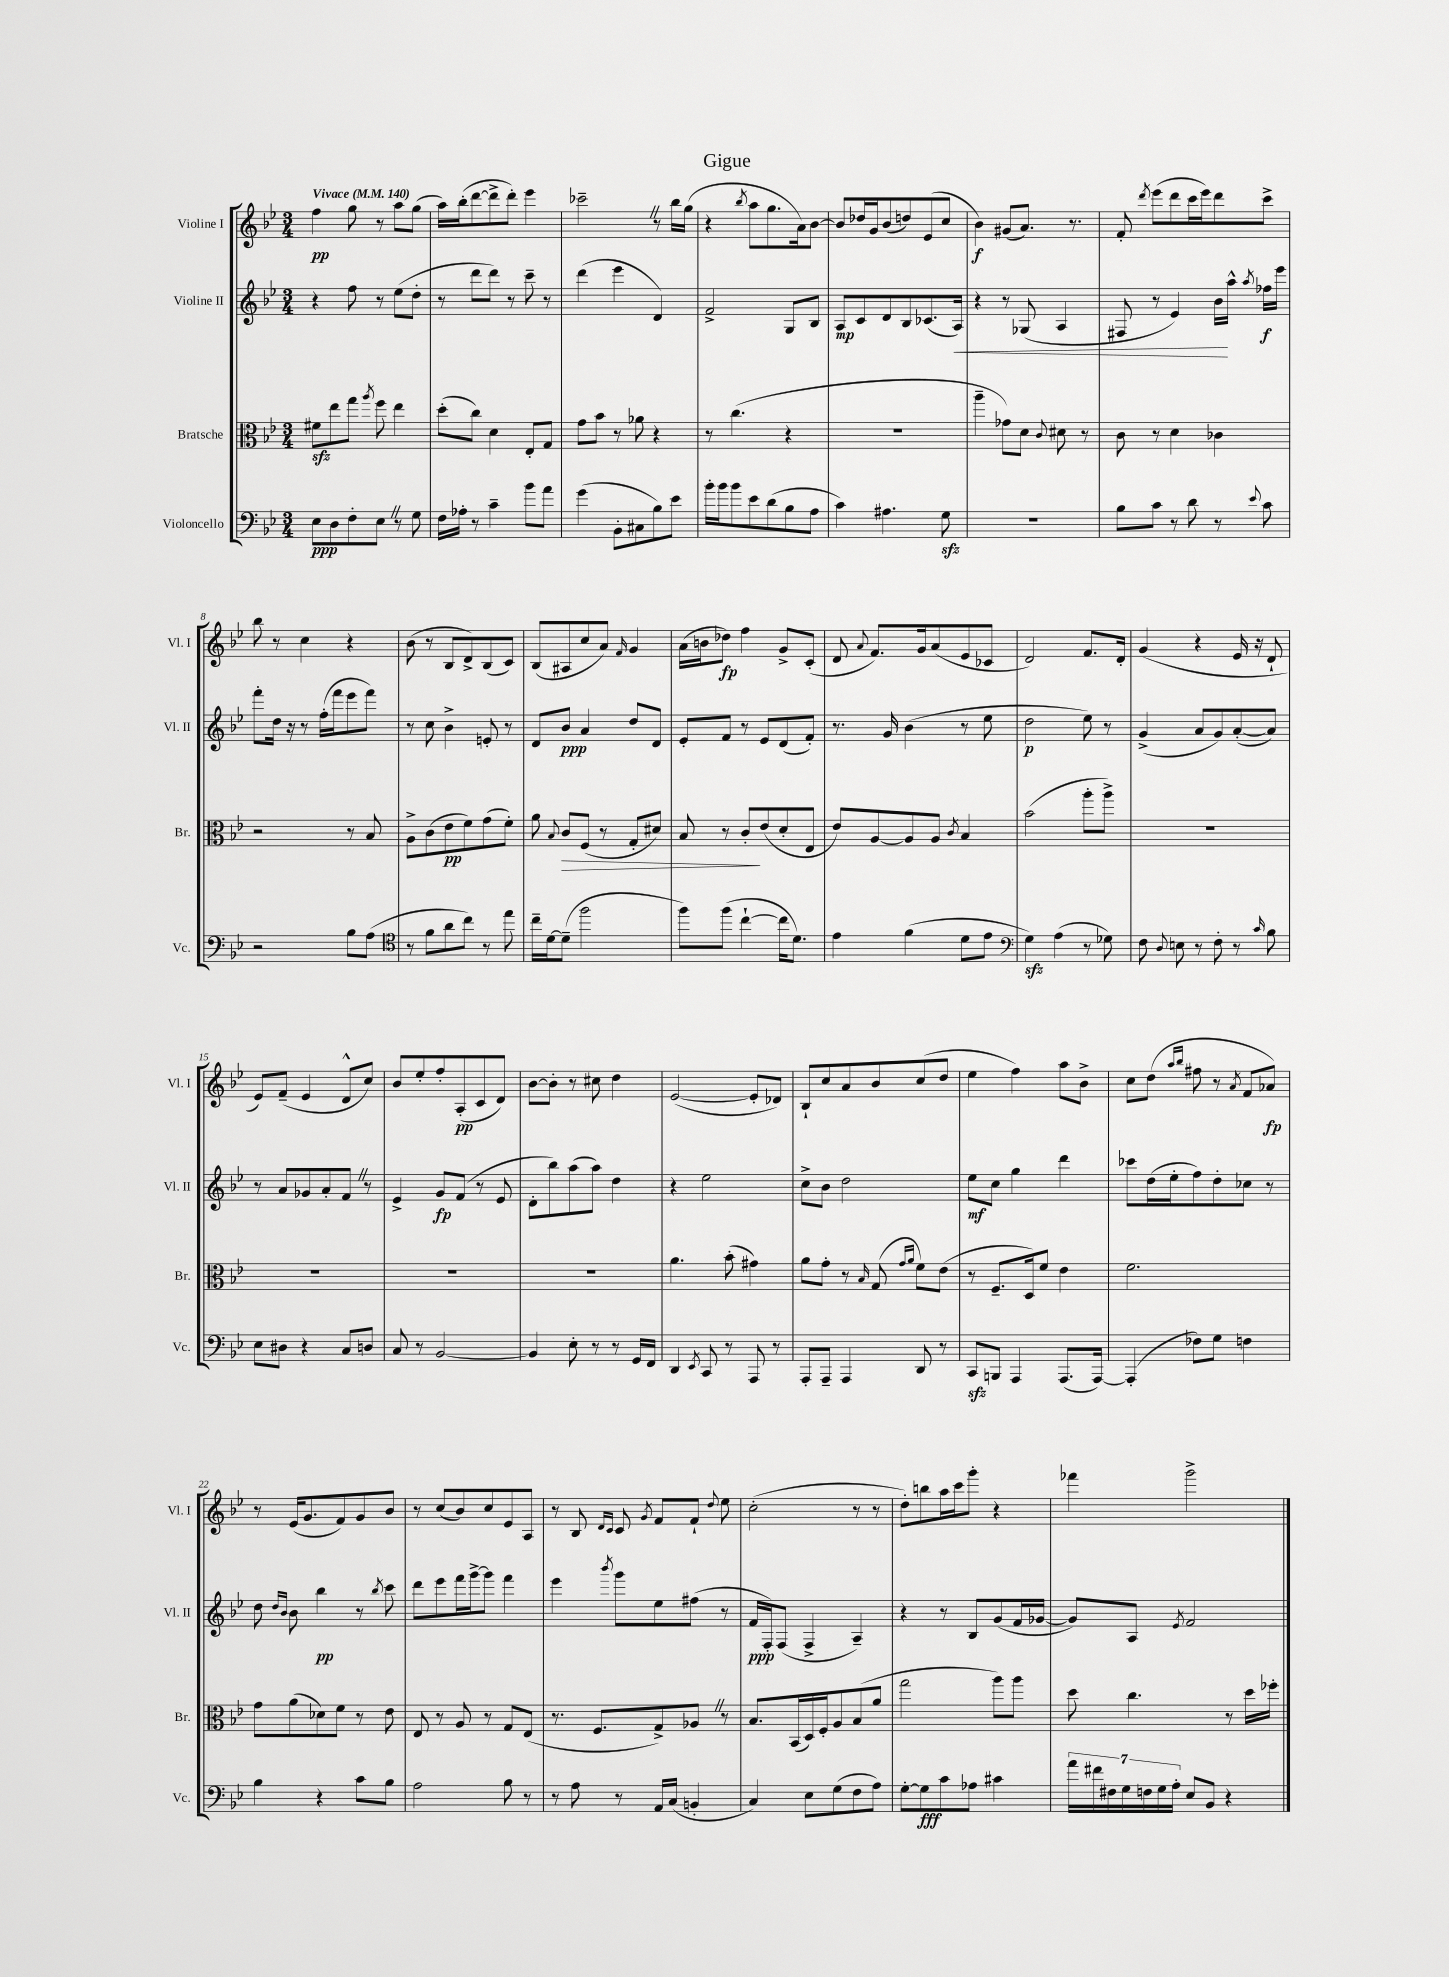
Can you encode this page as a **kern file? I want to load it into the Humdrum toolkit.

**kern	**dynam	**kern	**dynam	**kern	**dynam	**kern	**dynam
*part4	*part4	*part3	*part3	*part2	*part2	*part1	*part1
*staff4	*staff4	*staff3	*staff3	*staff2	*staff2	*staff1	*staff1
*I"Violoncello	*	*I"Bratsche	*	*I"Violine II	*	*I"Violine I	*
*I'Vc.	*	*I'Br.	*	*I'Vl. II	*	*I'Vl. I	*
*clefF4	*	*clefC3	*	*clefG2	*	*clefG2	*
*k[b-e-]	*	*k[b-e-]	*	*k[b-e-]	*	*k[b-e-]	*
*M3/4	*	*M3/4	*	*M3/4	*	*M3/4	*
*MM140	*	*MM140	*	*MM140	*	*MM140	*
=1	=1	=1	=1	=1	=1	=1	=1
!	!	!	!	!	!	!LO:TX:a:B:t=Vivace	!
8E-\L	ppp	8f#Xzz\L	.	4r	.	4ff\	pp
8D\	.	8ee-\	.	.	.	.	.
8F'\	.	8gg\J	.	8ff\	.	8gg\	.
.	.	8qaa/	.	.	.	.	.
8E-Z\J	.	8ff\	.	8r	.	8r	.
8r	.	4ee-\	.	(8ee-\L	.	8aa\L	.
8G\	.	.	.	8dd'\J	.	(8gg\J	.
=2	=2	=2	=2	=2	=2	=2	=2
16F\LL	.	(8dd'\L	.	8r	.	16aa\LL)	.
16A-X'\JJ	.	.	.	.	.	(16bb-'\J	.
8r	.	8cc\J)	.	8ddd\L	.	[8ddd\	.
4c~\	.	4d\	.	8ddd\J)	.	8ddd^\]	.
.	.	.	.	8r	.	8ddd'\J)	.
8b-\L	.	8E-'/L	.	8ccc~\	.	4eee-\	.
8a\J	.	8G/J	.	8r	.	.	.
=3	=3	=3	=3	=3	=3	=3	=3
(4g\	.	8g\L	.	(4ddd\	.	2ccc-X~Z\	.
.	.	8b-\J	.	.	.	.	.
8BB-'\L	.	8r	.	4eee-\	.	.	.
8C#X\	.	8a-X\	.	.	.	.	.
8B-\)	.	4r	.	4d/)	.	8r	.
8e-\J	.	.	.	.	.	16bb-\LL	.
.	.	.	.	.	.	(16gg\JJ	.
=4	=4	=4	=4	=4	=4	=4	=4
16b-'\LL	.	8r	.	2f^/	.	4r	.
16b-\J	.	.	.	.	.	.	.
8b-\	.	(4.cc\	.	.	.	.	.
.	.	.	.	.	.	8qbb-/	.
8e-\	.	.	.	.	.	8aa\L	.
(8d\	.	.	.	.	.	8.gg\	.
8B-\	.	4r	.	8G/L	.	.	.
.	.	.	.	.	.	16a\k)	.
8A\J	.	.	.	8B-/J	.	[8b-\J	.
=5	=5	=5	=5	=5	=5	=5	=5
4c\)	.	2.r	.	8A/L	mp	8b-/L]	.
.	.	.	.	8c/	.	16dd-X/L	.
.	.	.	.	.	.	16g/J	.
4.A#X\	.	.	.	8d/	.	(8b-/	.
.	.	.	.	8B-/	.	8ddn/)	.
.	.	.	.	(8.c-X/	.	(8e-/	.
8Gzz\	.	.	.	.	.	8cc/J	.
!	!	!	!	!	!LO:HP:b	!	!
.	.	.	.	16A/Jk)	<	.	.
=6	=6	=6	=6	=6	=6	=6	=6
2.r	.	4aa~\	.	4r	.	4b-\)	f
.	.	8g-X\L)	.	8r	.	(8g#X/L	.
.	.	8d\J	.	(8G-X/	.	8.a/J)	.
.	.	8qqc/	.	.	.	.	.
.	.	8d#X\	.	4A/	.	.	.
.	.	.	.	.	.	8.r	.
.	.	8r	.	.	.	.	.
=7	=7	=7	=7	=7	=7	=7	=7
8B-\L	.	8c\	.	8F#X/	.	8f'/	.
.	.	.	.	.	.	8qddd/	.
8c\J	.	8r	.	8r	.	(8eee-\L	.
8r	.	4d\	.	4e-/)	.	8ddd\	.
8d\	.	.	.	.	.	16ccc\L	.
.	.	.	.	.	.	16eee-\J)	.
8r	.	4c-X\	.	16b-\LL	.	8ddd\	.
.	.	.	.	16aa^^\JJ	[	.	.
8qqe-/	.	.	.	8qaa/	.	.	.
8c\	.	.	.	16ff-X\LL	f	8ccc^\J	.
.	.	.	.	16eee-\JJ	.	.	.
!!LO:LB:g=z
=8	=8	=8	=8	=8	=8	=8	=8
2r	.	2r	.	8fff'\L	.	8bb-\	.
.	.	.	.	16dd\Jk	.	8r	.
.	.	.	.	16r	.	.	.
.	.	.	.	8r	.	4cc\	.
.	.	.	.	(16ff'\LL	.	.	.
.	.	.	.	16fff\J	.	.	.
8B-\L	.	8r	.	8eee-\	.	4r	.
(8A\J	.	8B-/	.	8fff\J)	.	.	.
=9	=9	=9	=9	=9	=9	=9	=9
*clefC4	*	*	*	*	*	*	*
8r	.	8A^\L	.	8r	.	(8b-\	.
8f\L	.	(8c\	.	8cc\	.	8r	.
8a\	.	8e-\	pp	4b-^\	.	8B-/L	.
8cc\J)	.	8f\)	.	.	.	8d^/)	.
8r	.	(8g\	.	8en'/	.	(8B-/	.
8ee-\	.	8f'\J)	.	8r	.	8c/J)	.
=10	=10	=10	=10	=10	=10	=10	=10
16cc~\LL	.	8a\	.	8d/L	.	(8B-/L	.
[16d\J	.	.	.	.	.	.	.
.	.	8qqB-/	.	.	.	.	.
!	!	!	!LO:HP:b	!	!	!	!
(8d~\J]	.	8c/L	>	8b-/J	ppp	8A#X/	.
2ff\	.	(8F/J	.	4a/	.	8cc/	.
.	.	8r	.	.	.	8a/J)	.
.	.	.	.	.	.	16qqf/	.
.	.	8G'/L	.	8dd/L	.	4g/	.
.	.	8d#X/J)	.	8d/J	.	.	.
=11	=11	=11	=11	=11	=11	=11	=11
8ff\L)	.	8B-/	.	8e-'/L	.	(16a\LL	.
.	.	.	.	.	.	16bn\J	.
(8ff\J	.	8r	.	8f/J	.	8dd-X\J)	fp
[4cc`\	.	8c'/L	.	8r	.	4ff\	.
.	.	(8e-/	]	8e-/L	.	.	.
16cc\KL]	.	8d'/	.	(8d/	.	8g^/L	.
8.d\J)	.	.	.	.	.	.	.
.	.	8E-/J	.	8f'/J)	.	(8c'/J	.
=12	=12	=12	=12	=12	=12	=12	=12
4e-\	.	8e-/L)	.	8.r	.	8d/	.
.	.	.	.	.	.	8qqa/	.
.	.	[8A/	.	.	.	8.f/L)	.
.	.	.	.	16g/	.	.	.
(4f\	.	8A/]	.	(4b-\	.	.	.
.	.	.	.	.	.	16g/k	.
.	.	8A/J	.	.	.	(8a/	.
.	.	8qc/	.	.	.	.	.
8d\L	.	4B-/	.	8r	.	8e-/	.
8e-\J	.	.	.	8ee-\	.	8c-X/J	.
=13	=13	=13	=13	=13	=13	=13	=13
*clefF4	*	*	*	*	*	*	*
4Gzz\)	.	(2b-\	.	2dd\	p	2d/)	.
(4A\	.	.	.	.	.	.	.
8r	.	8aa'\L	.	8ee-\)	.	8.f/L	.
8G-X\)	.	8aa^\J)	.	8r	.	.	.
.	.	.	.	.	.	16d'/Jk	.
=14	=14	=14	=14	=14	=14	=14	=14
8F\	.	2.r	.	(4g^/	.	(4g/	.
8qqD/	.	.	.	.	.	.	.
8En\	.	.	.	.	.	.	.
8r	.	.	.	8a/L	.	4r	.
8F'\	.	.	.	8g/)	.	.	.
8r	.	.	.	([8a'/	.	16e-/	.
.	.	.	.	.	.	16r	.
16qqc/	.	.	.	.	.	.	.
8B-\	.	.	.	8a/J])	.	8d`/	.
!!LO:LB:g=z
=15	=15	=15	=15	=15	=15	=15	=15
8E-\L	.	2.r	.	8r	.	8e-/L)	.
8D#X\J	.	.	.	8a/L	.	(8f~/J	.
4r	.	.	.	8g-X/	.	4e-/	.
.	.	.	.	8a'/	.	.	.
8C/L	.	.	.	8fZ/J	.	8d^^/L	.
8Dn/J	.	.	.	8r	.	8cc/J)	.
=16	=16	=16	=16	=16	=16	=16	=16
8C/	.	2.r	.	4e-^/	.	8b-/L	.
8r	.	.	.	.	.	8ee-'/	.
[2BB-/	.	.	.	8g/L	fp	8ff'/	.
.	.	.	.	(8f/J	.	(8A'/	pp
.	.	.	.	8r	.	8c/	.
.	.	.	.	8e-/	.	8d/J)	.
=17	=17	=17	=17	=17	=17	=17	=17
4BB-/]	.	2.r	.	8d'\L	.	[8b-\L	.
.	.	.	.	8bb-\)	.	8b-'\J]	.
8E-'\	.	.	.	(8aa\	.	8r	.
8r	.	.	.	8aa\J)	.	8cc#X\	.
8r	.	.	.	4dd\	.	4dd\	.
16GG/LL	.	.	.	.	.	.	.
16FF/JJ	.	.	.	.	.	.	.
=18	=18	=18	=18	=18	=18	=18	=18
4DD/	.	4.a\	.	4r	.	([2e-/	.
8qEE-/	.	.	.	.	.	.	.
8CC/	.	.	.	2ee-\	.	.	.
8r	.	(8b-'\	.	.	.	.	.
8AAA/	.	4g#X\)	.	.	.	8e-'/L]	.
8r	.	.	.	.	.	8d-X/J)	.
=19	=19	=19	=19	=19	=19	=19	=19
8AAA'/L	.	8a\L	.	8cc^\L	.	8B-`/L	.
8AAA~/J	.	8g'\J	.	8b-\J	.	8cc/	.
4AAA/	.	8r	.	2dd\	.	8a/	.
.	.	16qqB-/	.	.	.	.	.
.	.	(8G/	.	.	.	8b-/	.
.	.	16qqg/LL	.	.	.	.	.
.	.	16qqa/JJ	.	.	.	.	.
8DD/	.	8f\L)	.	.	.	(8cc/	.
8r	.	(8e-\J	.	.	.	8dd/J	.
=20	=20	=20	=20	=20	=20	=20	=20
8CCzz/L	.	8r	.	8ee-\L	mf	4ee-\	.
8BBBn/J	.	8.F~/L	.	8cc\J	.	.	.
4AAA/	.	.	.	4gg\	.	4ff\)	.
.	.	16D/k)	.	.	.	.	.
.	.	8f/J	.	.	.	.	.
(8.AAA/L	.	4e-\	.	4ddd\	.	8aa\L	.
.	.	.	.	.	.	8b-^\J	.
[16AAA/Jk)	.	.	.	.	.	.	.
=21	=21	=21	=21	=21	=21	=21	=21
(4AAA'/]	.	2.f\	.	8ccc-X\L	.	8cc\L	.
.	.	.	.	(16dd\L	.	(8dd\J	.
.	.	.	.	16ee-'\J	.	.	.
.	.	.	.	.	.	16qqaa/LL	.
.	.	.	.	.	.	16qqbb-/JJ	.
8F-X\L)	.	.	.	8ff\)	.	8ff#X\	.
8G\J	.	.	.	8dd'\	.	8r	.
.	.	.	.	.	.	8qa/	.
4Fn\	.	.	.	8cc-X\J	.	8f/L	.
.	.	.	.	8r	.	8a-X/J)	fp
!!LO:LB:g=z
=22	=22	=22	=22	=22	=22	=22	=22
4B-\	.	8g\L	.	8dd\	.	8r	.
.	.	.	.	16qqdd/LL	.	.	.
.	.	.	.	16qqb-/JJ	.	.	.
.	.	(8a\	.	8b-\	.	(16e-/KL	.
.	.	.	.	.	.	8.g/	.
4r	.	8d-X\)	.	4bb-\	pp	.	.
.	.	8f\J	.	.	.	8f/)	.
8c\L	.	8r	.	8r	.	8g/	.
.	.	.	.	8qbb-/	.	.	.
8B-\J	.	8e-\	.	8ccc\	.	8b-/J	.
=23	=23	=23	=23	=23	=23	=23	=23
2A\	.	8E-/	.	8ddd\L	.	8r	.
.	.	8r	.	8eee-\	.	(8cc/L	.
.	.	8A/	.	16fff\L	.	8b-/)	.
.	.	.	.	[16ggg^\J	.	.	.
.	.	8r	.	8ggg\J]	.	8cc/	.
8B-\	.	8G/L	.	4fff\	.	8e-/	.
8r	.	(8E-/J	.	.	.	8A/J	.
=24	=24	=24	=24	=24	=24	=24	=24
8r	.	8.r	.	4eee-\	.	8r	.
8A\	.	.	.	.	.	8B-/	.
.	.	8.F/L	.	.	.	.	.
.	.	.	.	.	.	16qqd/LL	.
.	.	.	.	8qbbb-/	.	16qqc/JJ	.
8r	.	.	.	8ggg\L	.	8c/	.
.	.	.	.	.	.	8qg/	.
16AA/LL	.	8G^/)	.	8ee-\	.	8f/L	.
(16C/JJ	.	.	.	.	.	.	.
4BBn'/	.	8A-XZ/J	.	(8ff#X\J	.	8f`/J	.
.	.	.	.	.	.	8qqdd/	.
.	.	8r	.	8r	.	8ee-\	.
=25	=25	=25	=25	=25	=25	=25	=25
4C/)	.	8.B-/L	.	16f/LL	ppp	(2cc'\	.
.	.	.	.	16F'/J)	.	.	.
.	.	.	.	(8F/J	.	.	.
.	.	(16BB-/L	.	.	.	.	.
8E-\L	.	16D/)	.	4F^/	.	.	.
.	.	16F'/J	.	.	.	.	.
(8G\	.	8A/	.	.	.	.	.
8F\	.	(8B-/	.	4A~/)	.	8r	.
8A\J)	.	8a/J	.	.	.	8r	.
=26	=26	=26	=26	=26	=26	=26	=26
[8G'\L	.	2gg\	.	4r	.	8dd'\L)	.
8G\]	fff	.	.	.	.	8bbn\	.
8c\	.	.	.	8r	.	16aa\L	.
.	.	.	.	.	.	16ccc\J	.
8A-X\J	.	.	.	8B-/L	.	8ggg'\J	.
4c#X\	.	8aa\L)	.	(8g/	.	4r	.
.	.	8aa\J	.	16f/L	.	.	.
.	.	.	.	[16g-X/JJ	.	.	.
=27	=27	=27	=27	=27	=27	=27	=27
28a\LL	.	8dd\	.	8g-/L])	.	4fff-X\	.
28f#X\	.	.	.	.	.	.	.
28F#X\	.	.	.	.	.	.	.
28G\	.	.	.	.	.	.	.
.	.	4.cc\	.	8A/J	.	.	.
28Fn\	.	.	.	.	.	.	.
28G\	.	.	.	.	.	.	.
28A'\JJ	.	.	.	.	.	.	.
.	.	.	.	8qe-/	.	.	.
8E-/L	.	.	.	2f/	.	2ggg^\	.
8BB-/J	.	.	.	.	.	.	.
4r	.	8r	.	.	.	.	.
.	.	16dd\LL	.	.	.	.	.
.	.	16ff-X'\JJ	.	.	.	.	.
==	==	==	==	==	==	==	==
*-	*-	*-	*-	*-	*-	*-	*-
